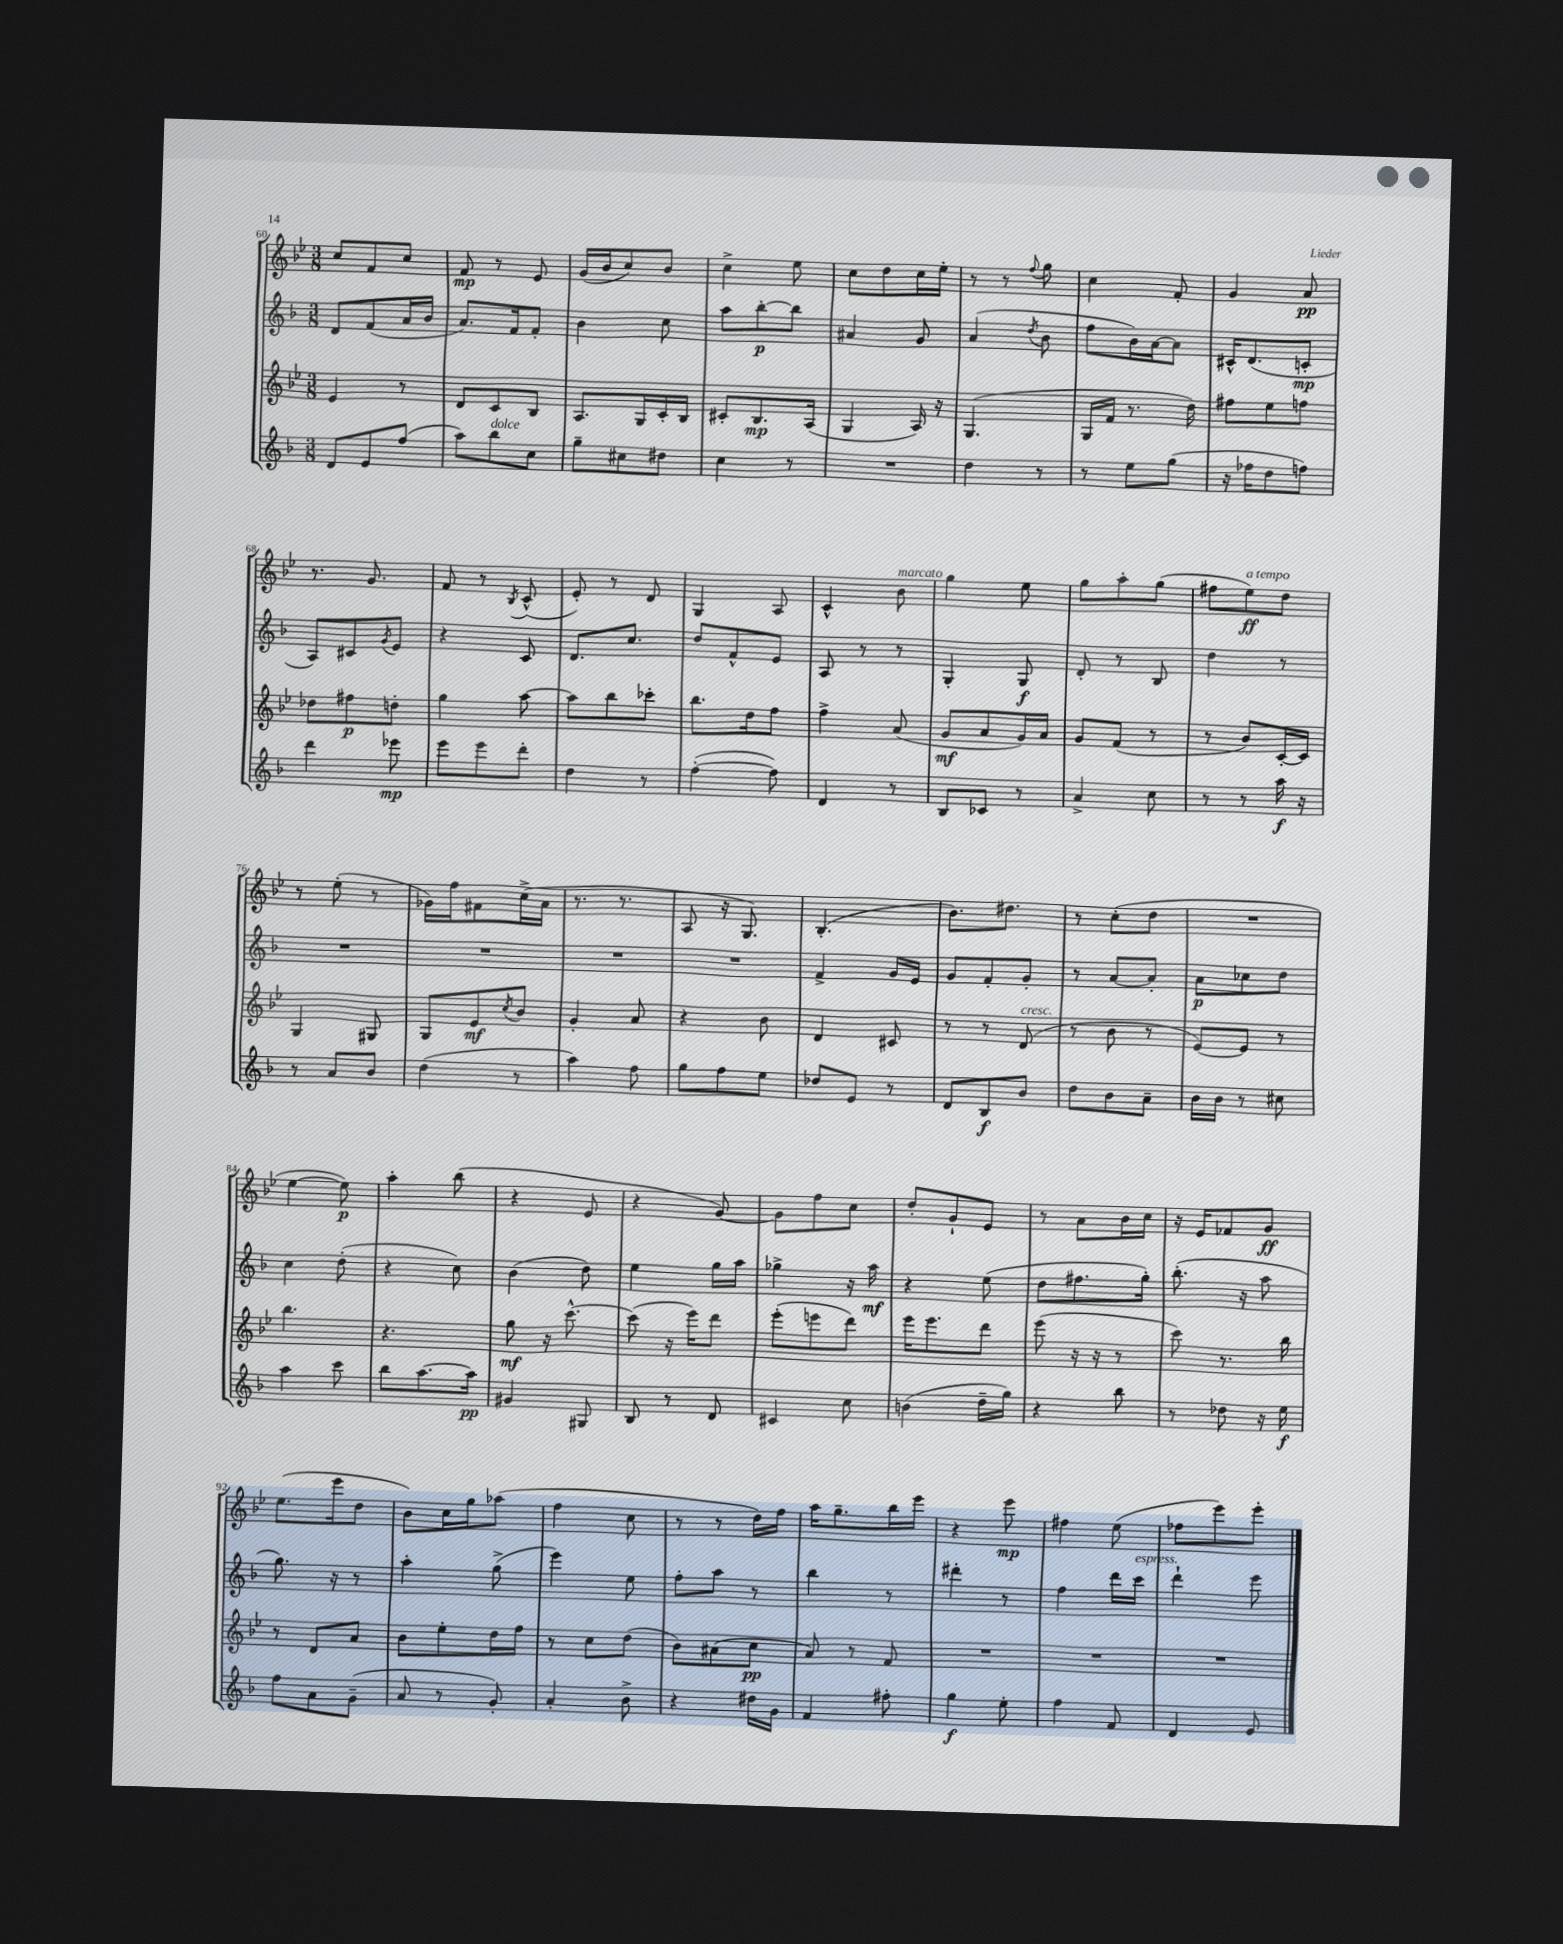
<<
\new StaffGroup <<
\new Staff = "s0" {
    \clef treble \key bes \major \numericTimeSignature \time 3/8
    c''8 f'8 c''8 |
    f'8\mp r8 ees'8 |
    g'16( bes'16 c''8) bes'8 |
    c''4-> ees''8 |
    c''8 d''8 c''16 ees''16-. |
    r8 r8 \appoggiatura { f''8 } g''8 |
    c''4 f'8-. |
    g'4 a'8\pp |
    r8. g'8. |
    f'8 r8 \acciaccatura { bes8 } c'8-^( |
    ees'8-.) r8 d'8 |
    g4 a8 |
    c'4-^ bes'8^\markup { \italic "marcato" } |
    g''4 ees''8 |
    g''8 a''8-. g''8( |
    fis''8 ees''8\ff^\markup { \italic "a tempo" }) d''8 |
    r8 ees''8-.( r8 |
    ges'16) f''16 fis'8 c''16->( a'16 |
    r8. r8. |
    a8 r16 g8.) |
    bes4.-.( |
    bes'8.) dis''8. |
    r8 c''8-.( d''8 |
    R4. |
    ees''4~ ees''8\p) |
    a''4-. bes''8( |
    r4 ees'8 |
    r4 g'8~) |
    g'8 f''8 c''8 |
    d''8-. g'8-! ees'8 |
    r8 a'8 bes'16 c''16 |
    r16 ees'16 fes'8 g'8\ff |
    ees''8.( ees'''16 d''8 |
    bes'8) c''16 g''16 aes''8( |
    f''4 c''8 |
    r8 r8 d''16) f''16 |
    a''16 g''8.-- bes''16 ees'''16 |
    r4 ees'''8\mp |
    fis''4 ees''8( |
    fes''8 ees'''8) ees'''8-. \bar "|." |
}
\new Staff = "s1" {
    \clef treble \key f \major \numericTimeSignature \time 3/8
    d'8 f'8( a'16 bes'16 |
    a'8.) f'16 f'8-. |
    bes'4 c''8 |
    a''8 bes''8~-.\p bes''8 |
    ais'4 g'8 |
    a'4( \acciaccatura { d''8 } bes'8 |
    f''8 bes'16) a'16~ a'8 |
    cis'16-^ d'8.( c'8-.\mp |
    a8) cis'8 \acciaccatura { g'8 } e'8 |
    r4 c'8 |
    d'8. c''8. |
    d''8 f'8-^ e'8 |
    a8 r8 r8 |
    g4-. g8\f |
    d'8-. r8 bes8 |
    d''4 r8 |
    R4. |
    R4. |
    R4. |
    R4. |
    f'4-> g'16 e'16 |
    g'8 f'8-. g'8-. |
    r8 a'8~ a'8-. |
    a'8\p ces''8 d''8 |
    c''4 d''8-.( |
    r4 c''8) |
    bes'4( d''8) |
    e''4 g''16 a''16 |
    ges''4-> r16 a''16\mf |
    r4 e''8( |
    d''8 fis''8. g''16-.) |
    bes''8.-.( r16 a''8 |
    g''8.) r16 r8 |
    a''4-. g''8->( |
    e'''4) e''8 |
    f''8-. a''8 r8 |
    bes''4 r8 |
    dis'''4-. r8 |
    f''4 d'''16 c'''16^\markup { \italic "espress." } |
    d'''4-! e'''8 \bar "|." |
}
\new Staff = "s2" {
    \clef treble \key bes \major \numericTimeSignature \time 3/8
    ees'4 r8 |
    d'8 c'8 bes8 |
    a8. g16 c'16-. bes16 |
    cis'8-. bes8.\mp a16( |
    g4 a16) r16 |
    g4.( |
    g16 f'16 r8. d''16) |
    fis''8 ees''8 f''8 |
    des''8 fis''8\p d''8-. |
    g''4 a''8~ |
    a''8 bes''8 ces'''8-. |
    bes''8. d''16 f''8 |
    f''4-> a'8( |
    g'8\mf a'8 g'16) a'16 |
    g'8 f'8( r8 |
    r8 bes'8) c'16~-. c'16 |
    g4 gis8 |
    g8 ees'8\mf \acciaccatura { c''8 } bes'8 |
    g'4-. a'8 |
    r4 bes'8 |
    d'4 cis'8 |
    r8 r8 d'8^\markup { \italic "cresc." }( |
    r8 bes'8 r8 |
    ees'8~) ees'8 r8 |
    bes''4. |
    r4. |
    g''8\mf r16 c'''8.~-^ |
    c'''8( r16 ees'''16) d'''8 |
    ees'''8-.( e'''8 d'''8) |
    ees'''16 ees'''8. d'''8 |
    ees'''8( r16 r16 r8 |
    c'''8) r8. bes''16 |
    r8 d'8 a'8 |
    bes'8 ees''8-. d''16 f''16 |
    r8 c''8 d''8( |
    bes'8) ais'8( c''8\pp |
    a'8) r8 f'8 |
    R4. |
    R4. |
    R4. \bar "|." |
}
\new Staff = "s3" {
    \clef treble \key f \major \numericTimeSignature \time 3/8
    d'8 e'8 f''8( |
    a''8) bes''8^\markup { \italic "dolce" } c''8 |
    g''8-- cis''8 dis''8 |
    c''4 r8 |
    R4. |
    d''4 r8 |
    r8 e''8 g''8( |
    r16 fes''16 d''8 f''8) |
    d'''4 ees'''8\mp |
    e'''8 e'''8 d'''8-. |
    d''4 r8 |
    f''4~-.( f''8) |
    d'4 r8 |
    bes8 ces'8 r8 |
    a'4-> c''8 |
    r8 r8 a''16\f r16 |
    r8 a'8 bes'8 |
    d''4( r8 |
    a''4) f''8 |
    g''8 f''8 e''8 |
    des''8 e'8 r8 |
    d'8 bes8\f bes'8 |
    d''8 bes'8 a'8-- |
    bes'16 bes'16 r8 cis''8 |
    a''4 c'''8 |
    bes''8 a''8.~ a''16\pp |
    gis'4 gis8 |
    bes8 r8 d'8 |
    cis'4 c''8 |
    b'4( d''16-- g''16) |
    r4 bes''8 |
    r8 des''8 r16 e''16\f |
    f''8 a'8 g'8--( |
    a'8 r8 g'8-.) |
    a'4-. bes'8-> |
    r4 dis''16 g'16 |
    f'4 fis''8-. |
    g''4\f e''8-. |
    f''4 f'8 |
    d'4 e'8 \bar "|." |
}
>>
>>
\layout { \context { \Score currentBarNumber = #60 } }
